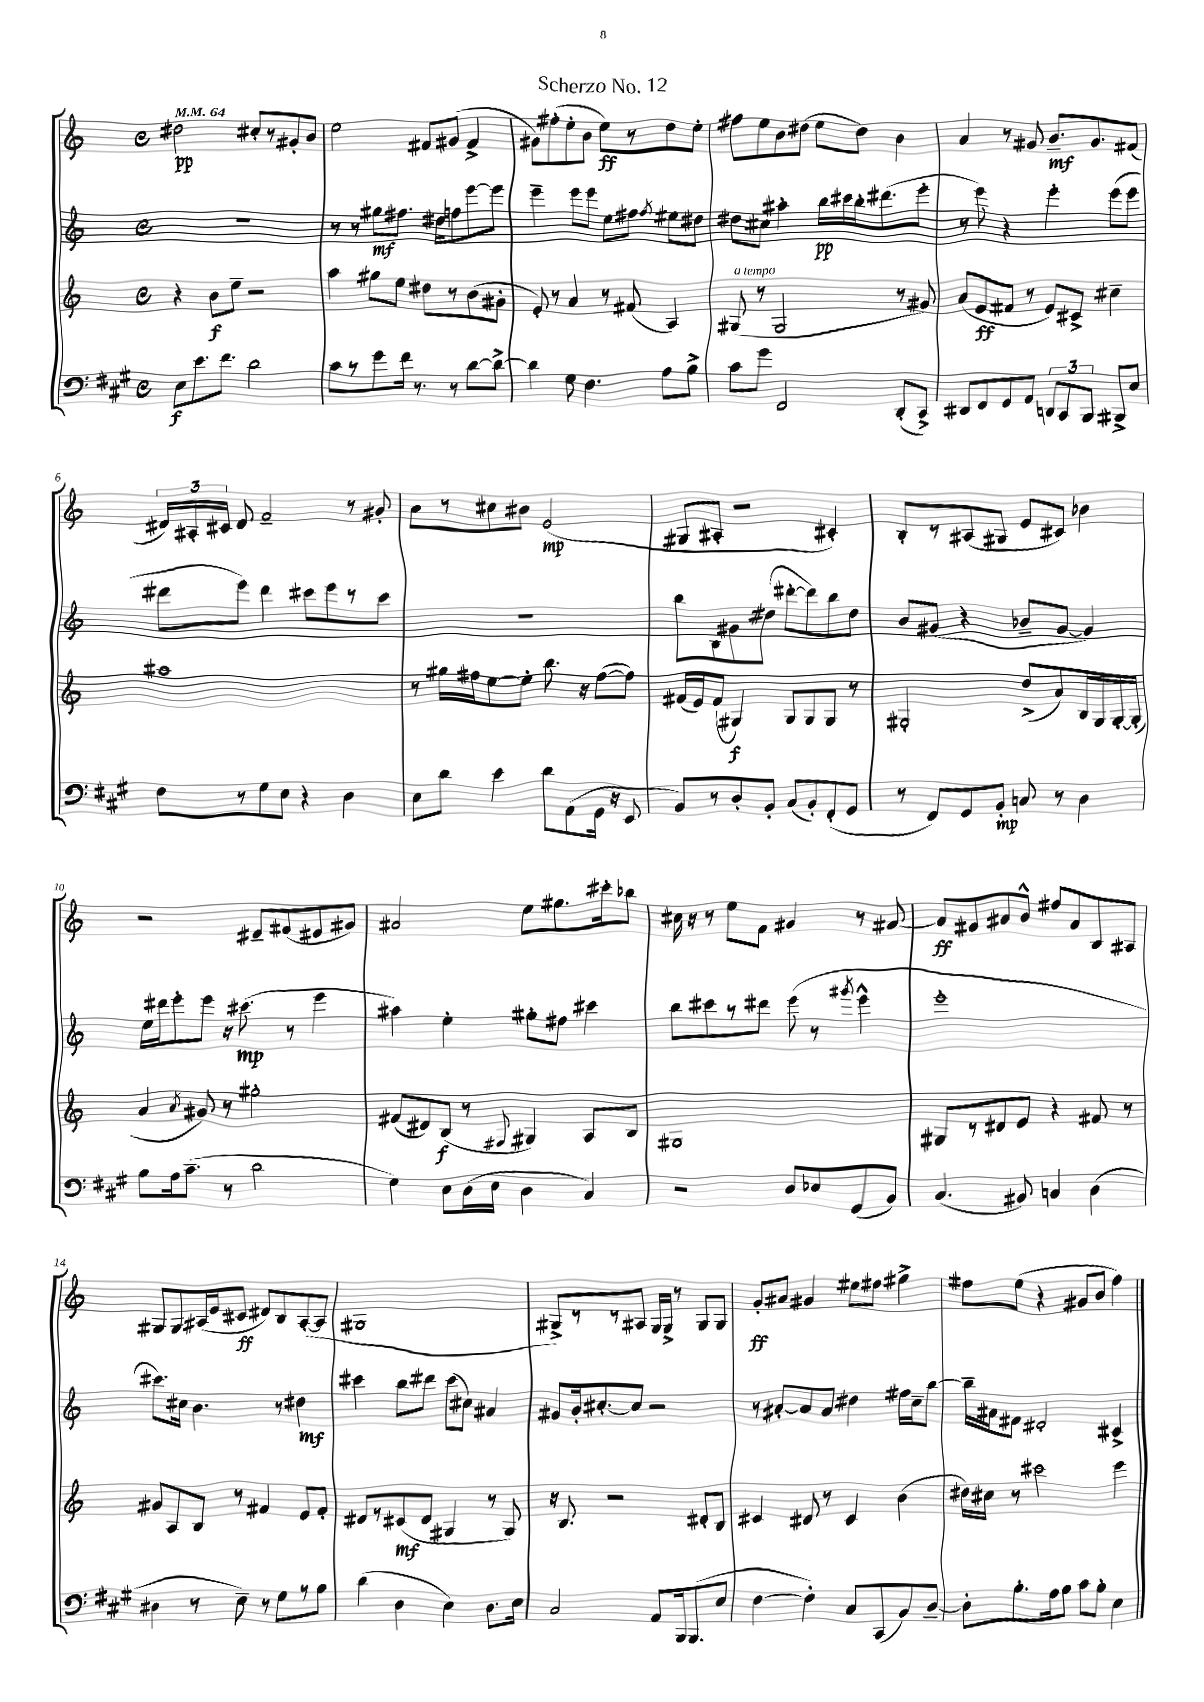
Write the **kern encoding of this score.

**kern	**dynam	**kern	**dynam	**kern	**dynam	**kern	**dynam
*part4	*part4	*part3	*part3	*part2	*part2	*part1	*part1
*staff4	*staff4	*staff3	*staff3	*staff2	*staff2	*staff1	*staff1
*clefF4	*	*clefG2	*	*clefG2	*	*clefG2	*
*k[f#c#g#]	*	*k[]	*	*k[]	*	*k[]	*
*M4/4	*	*M4/4	*	*M4/4	*	*M4/4	*
*met(c)	*	*met(c)	*	*met(c)	*	*met(c)	*
*MM64	*	*MM64	*	*MM64	*	*MM64	*
=1	=1	=1	=1	=1	=1	=1	=1
8E\L	f	4r	.	1r	.	2dd#X\	pp
8.e\	.	.	.	.	.	.	.
.	.	8b\L	f	.	.	.	.
8.f#\J	.	.	.	.	.	.	.
.	.	8ee~\J	.	.	.	.	.
2d\	.	2r	.	.	.	8cc#X'/L	.
.	.	.	.	.	.	8r	.
.	.	.	.	.	.	8g#X'/	.
.	.	.	.	.	.	8b/J	.
=2	=2	=2	=2	=2	=2	=2	=2
8c#\L	.	4aa\	.	8r	.	2ee\	.
8r	.	.	.	8r	.	.	.
8g#\	.	8gg#X\L	.	8gg#X\L	mf	.	.
16f#\Jk	.	8ee\J	.	8.ff#X\J	.	.	.
8.r	.	.	.	.	.	.	.
.	.	8dd#X\L	.	.	.	8f#X/L	.
.	.	.	.	16dd#X\KL	.	.	.
8r	.	8r	.	8ffn\	.	(8g#X/J	.
[8d\L	.	(8b\	.	[8eee\	.	4f#^/	.
8d^\J_	.	8g#X'\J	.	8eee\J]	.	.	.
=3	=3	=3	=3	=3	=3	=3	=3
4d\]	.	8e'/)	.	4eee~\	.	8g#X\L)	.
.	.	8r	.	.	.	(8ff#X'\	.
8G#\	.	4a/	.	8eee\L	.	8ee'\	.
4.F#\	.	.	.	8eee\J	.	8b\J	.
.	.	8r	.	8ee\L	.	8ee\L)	ff
.	.	(8f#X/	.	8ff#X\J	.	8r	.
.	.	.	.	8qff#/	.	.	.
8A\L	.	4A/)	.	8ee#X\L	.	8dd\	.
8B^\J	.	.	.	8dd#X\J	.	8ee'\J	.
=4	=4	=4	=4	=4	=4	=4	=4
!	!	!LO:TX:a:i:t=a tempo	!	!	!	!	!
8c#\L	.	(8G#X/	.	8dd#X\L	.	8ff#X\L	.
8g#\J	.	8r	.	8cc#X\J	.	8ee\	.
2FF#/	.	2G#/	.	4aa#X'\	.	8b\	.
.	.	.	.	.	.	(8dd#X\J	.
.	.	.	.	16bb\LL	pp	8ee\L	.
.	.	.	.	16ccc#X\	.	.	.
.	.	.	.	16bb'\J	.	8dd#\J)	.
.	.	.	.	(8.ddd#X\	.	.	.
(8DD'/L	.	8r	.	.	.	4b\	.
8CC#^/J)	.	8g#X/)	.	8eee'\J	.	.	.
=5	=5	=5	=5	=5	=5	=5	=5
8DD#X/L	.	(8a/L	.	8r	.	4a/	.
8FF#/	.	8e/	ff	8eee\)	.	.	.
8GG#/	.	8f#X/J	.	4r	.	8r	.
8AA/J	.	8r	.	.	.	8g#X/	.
12DDn/L	.	8e/L)	.	4eee'\	.	8.b~/L	mf
12CC#/	.	.	.	.	.	.	.
.	.	8c#X^/J	.	.	.	.	.
12BBB/J	.	.	.	.	.	.	.
.	.	.	.	.	.	8.g#/	.
8BBB#X^/L	.	4cc#X~\	.	(8eee\L	.	.	.
8E/J	.	.	.	8eee\J	.	(8f#X/J	.
!!LO:LB:g=z
=6	=6	=6	=6	=6	=6	=6	=6
8F#\L	.	1aa#X	.	8ddd#X\L	.	24d#X/LL)	.
.	.	.	.	.	.	24A#X'/	.
.	.	.	.	.	.	24c#X/JJ	.
8r	.	.	.	8eee\J)	.	8d#/	.
8G#\	.	.	.	4ddd#\	.	2f~/	.
8E\J	.	.	.	.	.	.	.
4r	.	.	.	8ccc#X\L	.	.	.
.	.	.	.	8eee\	.	.	.
4D\	.	.	.	8r	.	8r	.
.	.	.	.	8ccc#\J	.	8g#X'/	.
=7	=7	=7	=7	=7	=7	=7	=7
8E\L	.	8r	.	1r	.	8a\L	.
8d\J	.	16gg#X\LL	.	.	.	8r	.
.	.	16ff#X\J	.	.	.	.	.
4e\	.	[8ee\	.	.	.	8cc#X\	.
.	.	8ee'\J]	.	.	.	8b#X\J	.
8d\L	.	8.bb\	.	.	.	(2e/	mp
(8AA\	.	.	.	.	.	.	.
.	.	16r	.	.	.	.	.
16GG#\Jk	.	([8ff#\L	.	.	.	.	.
16r	.	.	.	.	.	.	.
8EE/	.	8ff#\J])	.	.	.	.	.
=8	=8	=8	=8	=8	=8	=8	=8
8BB/L)	.	(16f#X/LL	.	8bb\L	.	8G#X/L	.
.	.	16e/J)	.	.	.	.	.
8r	.	(8f#/J	.	8B\	.	8A#X'/J	.
8D'/	.	4G#X/)	f	8g#X\	.	2r	.
8BB'/J	.	.	.	(8dd#X\J	.	.	.
(8C#/L	.	8G#/L	.	[8ddd#X'\L	.	.	.
8BB'/)	.	8G#/	.	8ddd#\])	.	.	.
(8FF#'/	.	8G#/J	.	8bb\	.	4c#X'/)	.
8GG#/J	.	8r	.	8dd#\J	.	.	.
=9	=9	=9	=9	=9	=9	=9	=9
8r	.	2G#X'/	.	8b/L	.	8B'/L	.
8FF#/L)	.	.	.	(8g#X/J	.	8r	.
8GG#/	.	.	.	4r	.	(8A#X/	.
8BB'/J	mp	.	.	.	.	8G#X/J	.
8Cn/	.	(8dd^/L	.	8b-X~/L	.	8e/L	.
8r	.	8a/)	.	[8g#/J	.	8c#X/J)	.
4D\	.	16B/L	.	4g#/])	.	4b-X\	.
.	.	16G#/	.	.	.	.	.
.	.	[16G#'/	.	.	.	.	.
.	.	(16G#'/JJ]	.	.	.	.	.
!!LO:LB:g=z
=10	=10	=10	=10	=10	=10	=10	=10
8B\L	.	4a/	.	16ee\LL	.	2r	.
.	.	.	.	16ddd#X\J	.	.	.
16A\k	.	.	.	8eee'\	.	.	.
(8.c#~\J	.	.	.	.	.	.	.
.	.	8qa/	.	.	.	.	.
.	.	8g#X/)	.	8eee\J	.	.	.
8r	.	8r	.	16r	.	.	.
.	.	.	.	(8.ccc#X\	mp	.	.
2d\	.	2gg#X'\	.	.	.	8d#X~/L	.
.	.	.	.	8r	.	(8f#X/	.
.	.	.	.	4eee\	.	8e#X/	.
.	.	.	.	.	.	8g#X/J)	.
=11	=11	=11	=11	=11	=11	=11	=11
4G#\)	.	(8f#X/L	.	4aa#X\)	.	2a#X/	.
.	.	8d#X/)	.	.	.	.	.
8E\L	.	(8B/J	f	4ee'\	.	.	.
(16D\L	.	8r	.	.	.	.	.
16E\JJ	.	.	.	.	.	.	.
.	.	8qqF#X/	.	.	.	.	.
4D\	.	4G#X/)	.	8gg#X'\L	.	8ee\L	.
.	.	.	.	8ff#X\J	.	8.gg#X\	.
4C#/)	.	8A/L	.	4ccc#X\	.	.	.
.	.	.	.	.	.	16ccc#X'\k	.
.	.	8B/J	.	.	.	8bb-X\J	.
=12	=12	=12	=12	=12	=12	=12	=12
2r	.	1G#X	.	8bb\L	.	16cc#X\	.
.	.	.	.	.	.	16r	.
.	.	.	.	8ccc#X\	.	8r	.
.	.	.	.	8r	.	8ee\L	.
.	.	.	.	8ddd#X\J	.	8f\J	.
8D/L	.	.	.	(8eee\	.	4g#X/	.
8E-X/	.	.	.	8r	.	.	.
.	.	.	.	8qggg#X/	.	.	.
(8GG#/	.	.	.	4eee^^\	.	8r	.
8BB/J)	.	.	.	.	.	[8a#X/	.
=13	=13	=13	=13	=13	=13	=13	=13
(4.C#/	.	8G#X/L	.	1eee'	.	8a#/L]	ff
.	.	8r	.	.	.	8g#X/	.
.	.	8d#X/	.	.	.	8a#X/	.
8BB#X/)	.	8e/J	.	.	.	8b^^/J	.
4Cn/	.	4r	.	.	.	8ff#X/L	.
.	.	.	.	.	.	8a#/	.
(4D\	.	8f#X/	.	.	.	8B/	.
.	.	8r	.	.	.	8A#X/J	.
!!LO:LB:g=z
=14	=14	=14	=14	=14	=14	=14	=14
4D#X\	.	8g#X/L	.	8.ccc#X\L)	.	8G#X/L	.
.	.	8A/	.	.	.	8G#/	.
.	.	.	.	16cc#X\Jk	.	.	.
8r	.	8B/J	.	4.b\	.	(16A#X/L	.
.	.	.	.	.	.	16e/J	.
8E~\)	.	8r	.	.	.	8c#X/J	ff
8r	.	4f#X/	.	.	.	8d#X/L)	.
8G#\L	.	.	.	8r	.	8B/	.
8r	.	8e/L	.	4dd#X\	mf	([8A#'/	.
8B\J	.	8f#'/J	.	.	.	8A#/J]	.
=15	=15	=15	=15	=15	=15	=15	=15
(4d\	.	8d#X/L	.	4ccc#X\	.	1G#X	.
.	.	8r	.	.	.	.	.
4D\	.	(8c#X/	mf	8bb\L	.	.	.
.	.	8d#/J	.	8ddd#X\J	.	.	.
4E\)	.	4G#X/	.	(8ccc#\L	.	.	.
.	.	.	.	8cc#X\J)	.	.	.
8.D\L	.	8r	.	4a#X/	.	.	.
.	.	8G#/)	.	.	.	.	.
16E\Jk	.	.	.	.	.	.	.
=16	=16	=16	=16	=16	=16	=16	=16
2C#/	.	16r	.	8g#X/L	.	8G#X^/L)	.
.	.	8.B/	.	.	.	.	.
.	.	.	.	16b'/k	.	8r	.
.	.	.	.	[8.cc#X'/	.	.	.
.	.	2r	.	.	.	8r	.
.	.	.	.	8cc#/J]	.	8A#X/J	.
8AA/L	.	.	.	2r	.	16G#/LL	.
.	.	.	.	.	.	16G#^/JJ	.
16BBB/k	.	.	.	.	.	8r	.
(8.BBB/	.	.	.	.	.	.	.
.	.	8d#X'/L	.	.	.	8G#/L	.
8E/J	.	8B/J	.	.	.	8G#/J	.
=17	=17	=17	=17	=17	=17	=17	=17
[4F#\	.	4c#X/	.	8r	.	8g'/L	ff
.	.	.	.	[8a#X'/L	.	8a#X/J	.
4F#'\])	.	8d#X/	.	8a#/]	.	4g#X/	.
.	.	8r	.	8a#/J	.	.	.
8C#/L	.	4c#/	.	4dd#X\	.	8ee#X\L	.
(8CC#/	.	.	.	.	.	8ff#X\J	.
8BB/)	.	(4b\	.	16ff#X\LL	.	4gg#X^\	.
.	.	.	.	16cc~\J	.	.	.
[8D~/J	.	.	.	[8bb\J	.	.	.
=18	=18	=18	=18	=18	=18	=18	=18
8D'\L]	.	16dd#X\LL)	.	16bb~\LL]	.	8ff#X\L	.
.	.	16cc#X\JJ	.	16a#X\J	.	.	.
8.B'\	.	8r	.	8f#X\J	.	(8ee\J	.
.	.	2ccc#X\	.	2d#X'/	.	4r	.
16A\k	.	.	.	.	.	.	.
8B\J	.	.	.	.	.	.	.
8c#\L	.	.	.	.	.	8g#X/L	.
8B'\J	.	.	.	.	.	8b/J	.
4E\	.	4eee\	.	4c#X^/	.	4ff#\)	.
==	==	==	==	==	==	==	==
*-	*-	*-	*-	*-	*-	*-	*-
